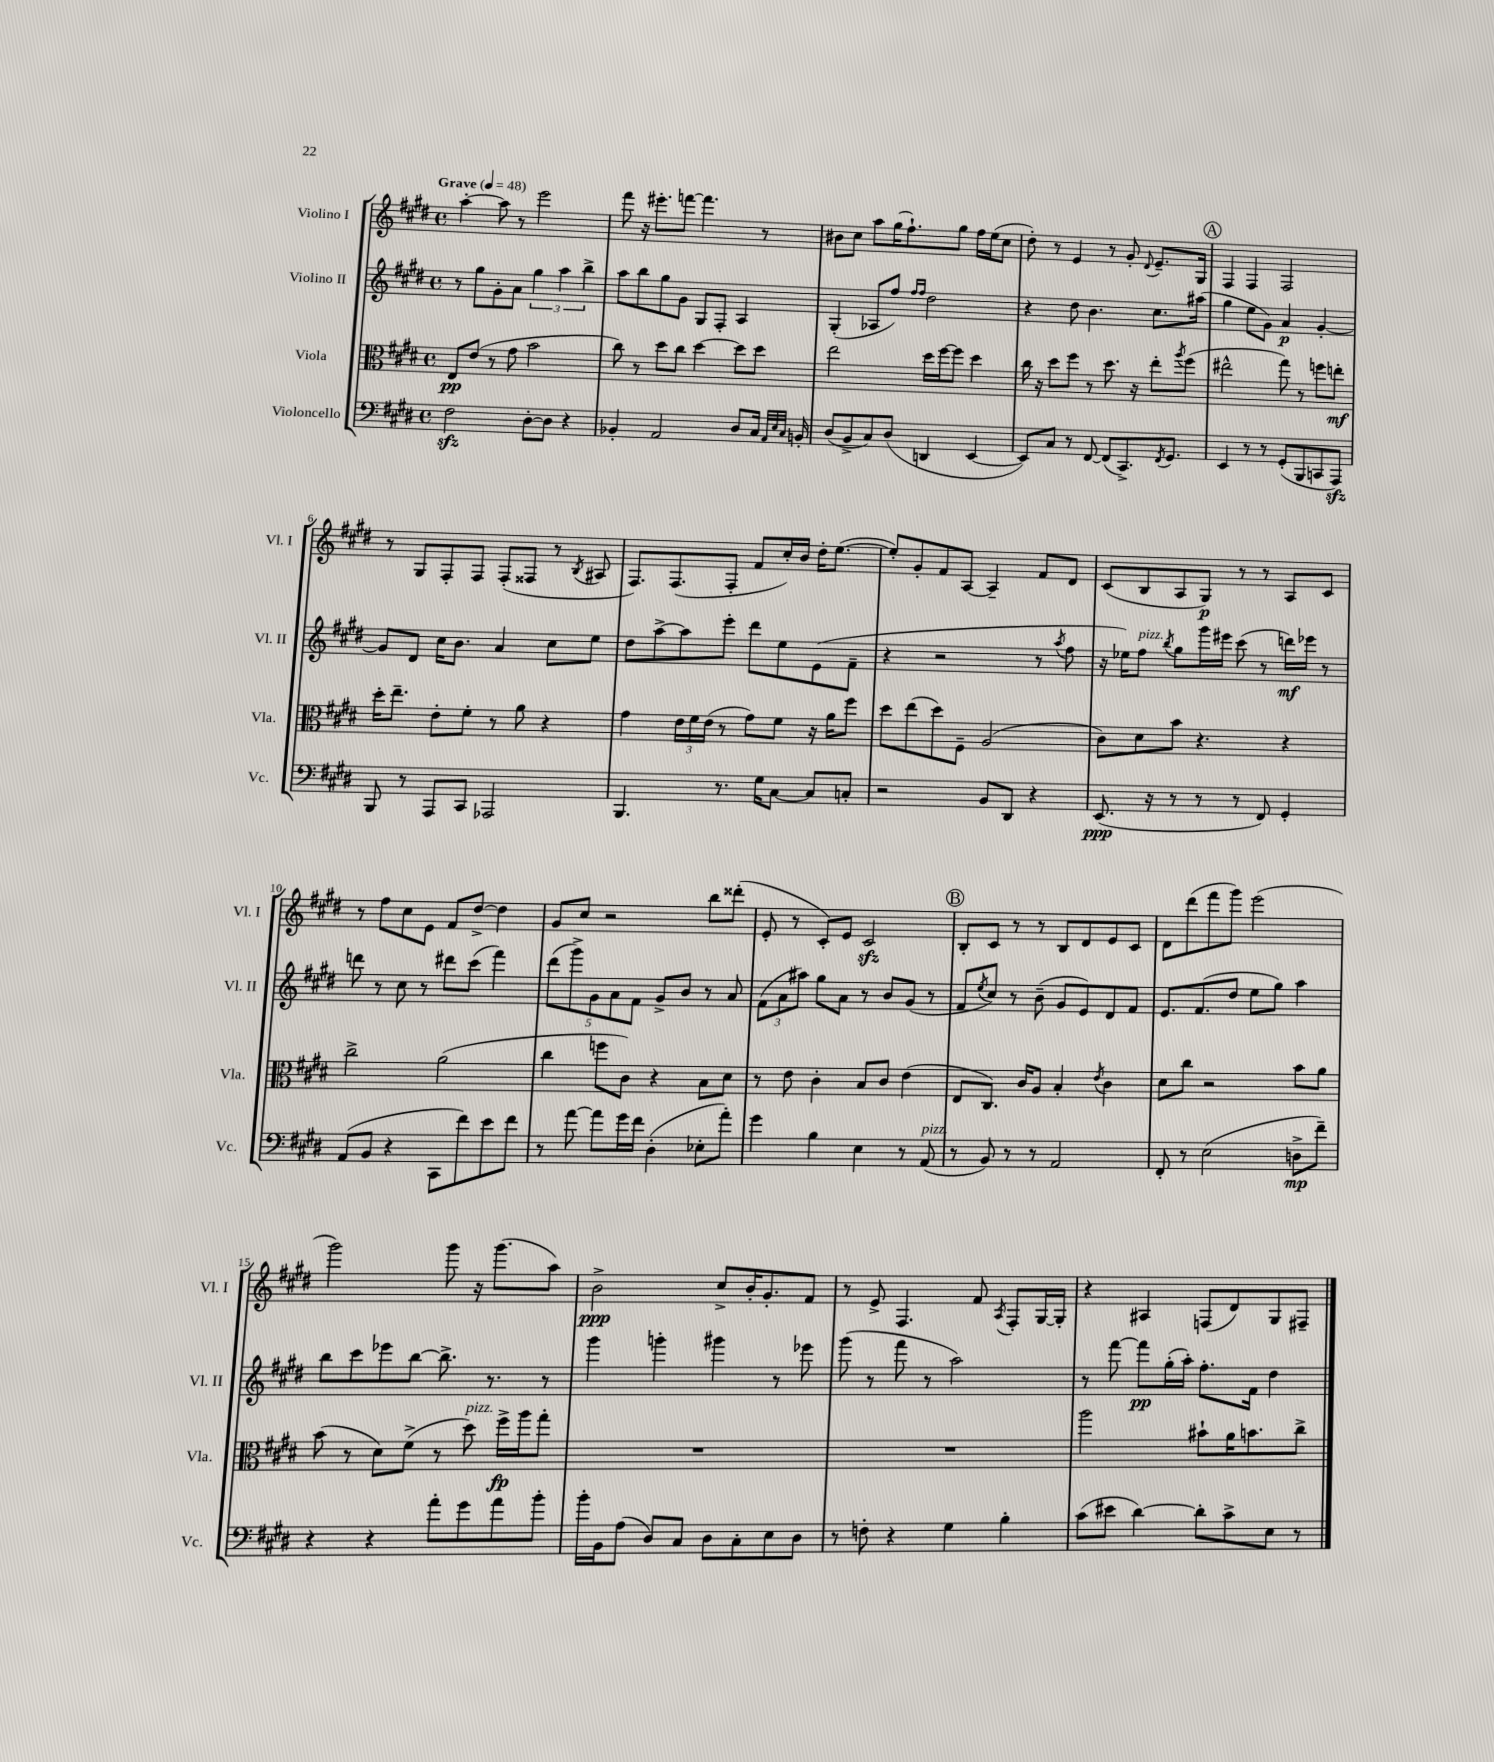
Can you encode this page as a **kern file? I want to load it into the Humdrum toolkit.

**kern	**kern	**kern	**kern
*staff4	*staff3	*staff2	*staff1
*clefF4	*clefC3	*clefG2	*clefG2
*k[f#c#g#d#]	*k[f#c#g#d#]	*k[f#c#g#d#]	*k[f#c#g#d#]
*M4/4	*M4/4	*M4/4	*M4/4
*met(c)	*met(c)	*met(c)	*met(c)
*MM48	*MM48	*MM48	*MM48
2F#\	8E/L	8r	[4aa'\
.	(8e/J	8gg#\L	.
.	8r	8g#'\	8aa\]
.	8g#\	8a\J	8r
[8D#'\L	2b\	6gg#\	2eee\
8D#\]J	.	.	.
.	.	6aa\	.
4r	.	.	.
.	.	6bb^\	.
=	=	=	=
4BB-'/	8cc#\)	8aa\L	8fff#\
.	8r	8bb\	16r
.	.	.	8.eee#'\L
2AA/	8dd#\L	8gg#\	.
.	8cc#\J	8g#\J	[8fff\J
.	[4dd#\	8G#/L	4.fff\]
.	.	8F#'/J	.
8D#/L	8dd#\]L	4A/	.
16C#/Jk	8dd#\J	.	8r
32qqAA/LLL	.	.	.
32qqE/	.	.	.
32qqC#/JJJ	.	.	.
16BB'/	.	.	.
=	=	=	=
(8D#/L	2ee\	(4G#'/	8b#\L
8BB^/	.	.	8cc#\J
8C#/)	.	8A-/L	8aa\L
(8D#/J	.	8ff#/J)	(16gg#\K
.	.	.	8.ff#`\)
.	.	16qqff#/LL	.
.	.	16qqff#/JJ	.
4DD/	16dd#\LL	2dd#\	.
.	[16ff#\J	.	.
.	8ff#\]J	.	8gg#\J
[4EE/	4dd#\	.	16ff#\LL
.	.	.	(16ee\J
.	.	.	8cc#\J
=	=	=	=
8EE/]L)	16cc#\	4r	8dd#'\)
.	16r	.	.
8C#/J	8dd#\L	.	8r
8r	8ff#\J	8dd#\	4e/
[8FF#/	8r	4.b\	.
(8FF#/]L	8.dd#\	.	8r
8.CC#^/)	.	.	8g#'/
.	16r	.	.
.	.	.	8qqd#/
.	8ee'\L	8.cc#\L	8.e~/L
8qFF#/	.	.	.
8.GG#/J	.	.	.
.	8qaa/	.	.
.	(8ff#\J	.	.
.	.	(16aa#\Jk	16G#/Jk
=	=	=	=
4EE/	2ee#^^\	4gg#\	4F#/
8r	.	8ee\L	4F#/
8r	.	8g#\J)	.
(8GG#'/L	8gg#\)	4a/	2F#/
8BBB/	8r	.	.
8CC/	8ff\L	[4g#'/	.
8AAA/J)	8ee'\J	.	.
=	=	=	=
8BBB/	16dd#'\LK	8g#/]L	8r
.	8.ee~\J	.	.
8r	.	8d#/J	8G#/L
8AAA/L	8e'\L	16cc#\LK	8F#'/
.	.	8.b\J	.
8CC#/J	8f#'\J	.	8F#/J
2AAA-/	8r	4a/	(8F#'/L
.	8a\	.	8F##/J
.	4r	8cc#\L	8r
.	.	.	8qB/
.	.	8ee\J	8A#/
=	=	=	=
4.BBB/	4g#\	8dd#\L	8.F#/L)
.	.	[8aa^\	.
.	.	.	(8.F#/
.	24e\LL	8aa\]	.
.	24f#\	.	.
.	(24e\JJ	.	.
8.r	8r	8eee'\J	8F#'/J
.	8g#\L)	8ddd#\L	8f#/L
16G#\LK	.	.	.
[8C#\J	8f#\J	8ee\	16cc#'/L)
.	.	.	16b/JJ
8C#/]L	16r	(8e\	16dd#'\LK
.	16a\LK	.	([8.ee\J
8C'/J	8ff#\J	8f#~\J	.
=	=	=	=
2r	8dd#\L	4r	8ee'/]L)
.	(8ee\	.	8g#'/
.	8dd#\)	2r	8f#/
.	8F#~\J	.	[8A/J
8BB/L	(2A/	.	4A~/]
8DD#/J	.	.	.
4r	.	8r	8f#/L
.	.	8qaa/	.
.	.	8ff#\	8d#/J
=	=	=	=
(8.EE/	8c#\L)	16r	(8c#/L
.	.	16ee-\LK)	.
.	8d#\	8ff#\J	8B/
16r	.	.	.
.	.	8qbb/	.
8r	8b\J	8gg#\L	8A/
8r	4.r	16ggg#\L	8G#/J)
.	.	16eee#\JJ	.
8r	.	(8ccc#\	8r
8FF#/)	.	8r	8r
4GG#'/	4r	16ddd\LL)	8A/L
.	.	16eee-\JJ	.
.	.	8r	8c#/J
=	=	=	=
(8AA/L	2cc#^\	8ddd\	8r
8BB/J	.	8r	8ff#\L
4r	.	8cc#\	8cc#\
.	.	8r	8e\J
8CC#\L	(2a\	8ddd#\L	8f#/L
8f#\)	.	(8ccc#\J	[8dd#^/J
8e\	.	4fff#\)	4dd#\]
8f#\J	.	.	.
=	=	=	=
8r	4cc#\	(10ddd#\L	8g#/L
.	.	10ggg#^\)	.
[8a\	.	.	8cc#/J
.	.	10g#\	.
8a\]L	8ff\L	.	2r
.	.	10a\	.
16g#\L	8c#\J)	.	.
.	.	10f#\J	.
16f#\JJ	.	.	.
(4D#'\	4r	8g#^/L	.
.	.	8b/J	.
8E-'\L	8B\L	8r	8bb\L
8a'\J)	8d#\J	8a/	(8ddd##'\J
=	=	=	=
4g#\	8r	(12f#\L	8e'/
.	.	12a\	.
.	8e\	.	8r
.	.	12aa#\J)	.
4B\	4c#'\	8gg#\L	8c#'/L)
.	.	8a\J	8e/J
4E\	8B/L	8r	2c#/
.	8c#/J	8b/L	.
8r	(4e\	(8g#/J	.
(8AA/	.	8r	.
=	=	=	=
8r	8E/L	8f#/L	8B'/L
.	.	8qee/	.
8BB/)	8.C#/J)	8cc#/J)	8c#/J
8r	.	8r	8r
.	16c#/LK	.	.
8r	8A/J	(8b~\	8r
2AA/	4B'/	8g#/L	8B/L
.	.	8e/)	8d#/
.	8qe/	.	.
.	4c#\	8d#/	8e/
.	.	8f#/J	8c#/J
=	=	=	=
8FF#'/	8d#\L	8.e/L	8d#\L
8r	8cc#\J	.	(8ddd#\
.	.	(8.f#/	.
(2E\	2r	.	8fff#\
.	.	8dd#/J	8ggg#\J)
.	.	8ee\L	(2eee\
.	.	8gg#\J)	.
8D^\L	8b\L	4aa\	.
8f#~\J)	8a\J	.	.
=	=	=	=
4r	(8b\	8bb\L	2ggg#\)
.	8r	8ccc#\	.
4r	8d#\L)	8eee-\	.
.	(8f#^\J	[8bb\J	.
8a'\L	8r	8.bb^\]	8ggg#\
8g#\	8dd#\)	.	16r
.	.	8.r	(8.ggg#\L
8a\	16ff#^\LL	.	.
.	16aa\J	.	.
8b'\J	8gg#'\J	8r	8aa\J)
=	=	=	=
16b'\LL	1r	4ggg#\	2b^\
16BB\J	.	.	.
(8A\J	.	.	.
8D#/L)	.	4ggg'\	.
8C#/J	.	.	.
8D#\L	.	4ggg#\	8cc#^/L
8C#'\	.	.	16b'/K
.	.	.	8.g#'/
8E\	.	8r	.
8D#\J	.	8eee-\	8f#/J
=	=	=	=
8r	1r	(8ggg#\	8r
8F'\	.	8r	8e^/
4r	.	8fff#\	4.F#/
.	.	8r	.
4G#\	.	2aa\)	.
.	.	.	8f#/
.	.	.	8qA/
4B'\	.	.	8F#'/L
.	.	.	[16G#/L
.	.	.	16G#'/]JJ
=	=	=	=
(8c#\L	2aa\	8r	4r
8e#\J	.	[8fff#\	.
[4d#\)	.	8fff#\]L	4A#/
.	.	(16gg#'\L	.
.	.	16aa'\JJ)	.
8d#'\]L	8b#`\L	8.ff#'\L	(8F/L
8c#^\	16a\K	.	8d#/)
.	8.b\	16f#\Jk	.
8E\J	.	4dd#\	8G#/
8r	8cc#^\J	.	8F#~/J
==	==	==	==
*-	*-	*-	*-
